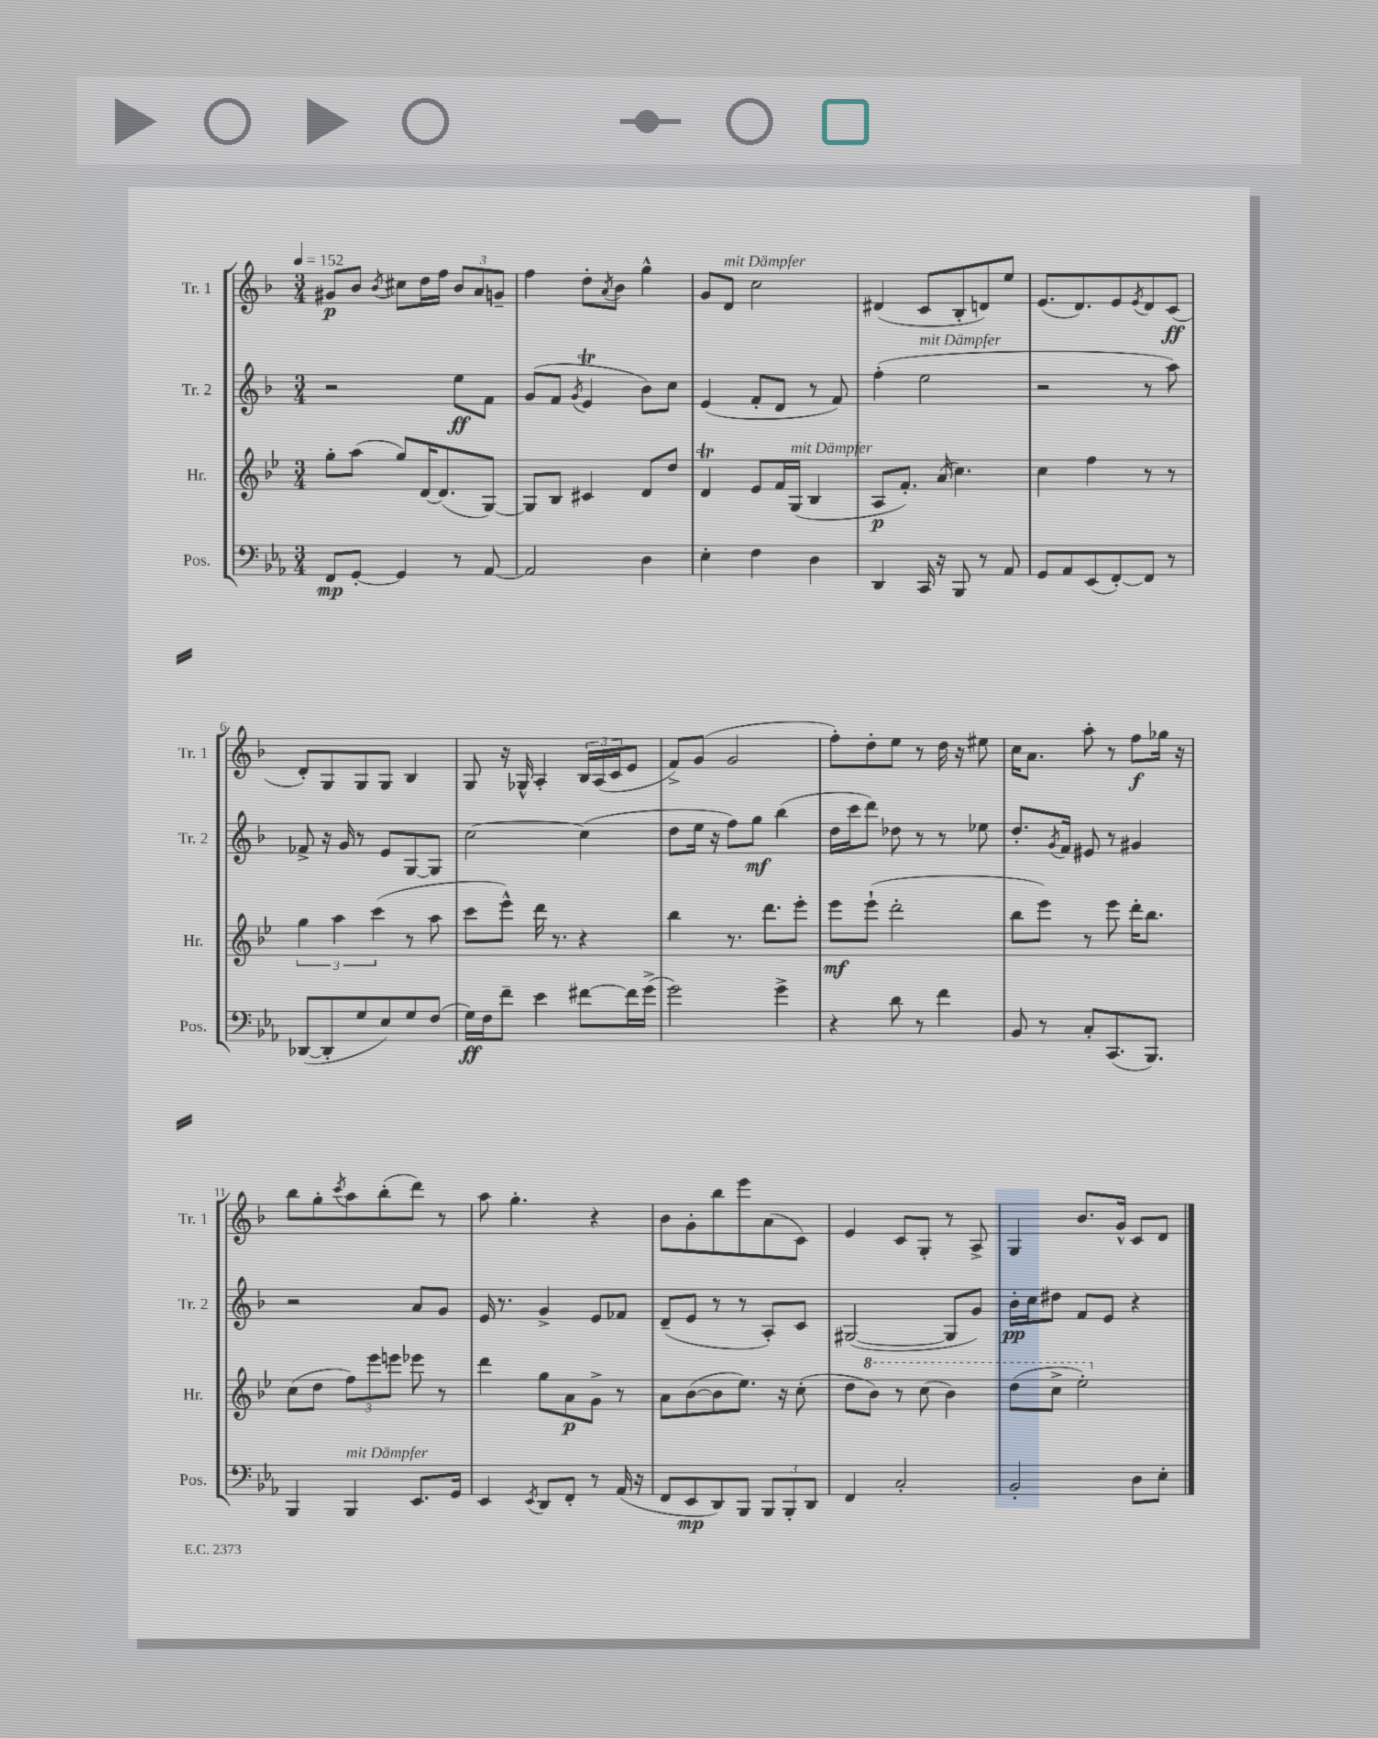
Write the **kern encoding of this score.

**kern	**dynam	**kern	**dynam	**kern	**dynam	**kern	**dynam
*part4	*part4	*part3	*part3	*part2	*part2	*part1	*part1
*staff4	*staff4	*staff3	*staff3	*staff2	*staff2	*staff1	*staff1
*I"Pos.	*	*I"Hr.	*	*I"Tr. 2	*	*I"Tr. 1	*
*I'Pos.	*	*I'Hr.	*	*I'Tr. 2	*	*I'Tr. 1	*
*clefF4	*	*clefG2	*	*clefG2	*	*clefG2	*
*k[b-e-a-]	*	*k[b-e-]	*	*k[b-]	*	*k[b-]	*
*M3/4	*	*M3/4	*	*M3/4	*	*M3/4	*
*MM152	*	*MM152	*	*MM152	*	*MM152	*
=1	=1	=1	=1	=1	=1	=1	=1
8FF/L	mp	8gg'\L	.	2r	.	8g#X/L	p
[8GG'/J	.	(8aa\J	.	.	.	8b-/J	.
.	.	.	.	.	.	8qb-/	.
4GG/]	.	8gg/L)	.	.	.	8cc#X\L	.
.	.	[16d/K	.	.	.	16dd\L	.
.	.	(8.d/]	.	.	.	16ff\JJ	.
8r	.	.	.	8ee\L	ff	12b-/L	.
.	.	.	.	.	.	12a/	.
[8AA-/	.	[8G/J)	.	8f\J	.	.	.
.	.	.	.	.	.	12gn~/J	.
=2	=2	=2	=2	=2	=2	=2	=2
2AA-/]	.	8G/L]	.	(8g/L	.	4ff\	.
.	.	8B-/J	.	8f/J	.	.	.
.	.	.	.	8qg/	.	.	.
.	.	4c#X/	.	4et/	.	8dd'\L	.
.	.	.	.	.	.	8qa/	.
.	.	.	.	.	.	8b-\J	.
4D\	.	8d/L	.	8b-\L)	.	4gg^^\	.
.	.	8dd/J	.	8cc\J	.	.	.
=3	=3	=3	=3	=3	=3	=3	=3
4E-'\	.	4dt/	.	(4e/	.	8g/L	.
!	!	!	!	!	!	!LO:TX:a:i:t=mit Dämpfer	!
.	.	.	.	.	.	8d/J	.
4F\	.	8e-/L	.	8f'/L	.	2cc\	.
.	.	16f/L	.	8d/J	.	.	.
!	!	!LO:TX:a:i:t=mit Dämpfer	!	!	!	!	!
.	.	(16G/JJ	.	.	.	.	.
4D\	.	4B-/	.	8r	.	.	.
.	.	.	.	8f/)	.	.	.
=4	=4	=4	=4	=4	=4	=4	=4
4DD/	.	8A/L	p	(4ff'\	.	(4d#X/	.
.	.	8.f'/J)	.	.	.	.	.
!	!	!	!	!LO:TX:a:i:t=mit Dämpfer	!	!	!
16CC/	.	.	.	2ee\	.	8c/L	.
16r	.	(16a/	.	.	.	.	.
8BBB-/	.	4.cc\)	.	.	.	8B-'/	.
8r	.	.	.	.	.	8dn/)	.
8AA-/	.	.	.	.	.	8ee/J	.
=5	=5	=5	=5	=5	=5	=5	=5
8GG/L	.	4cc\	.	2r	.	(8.e/L	.
8AA-/	.	.	.	.	.	.	.
.	.	.	.	.	.	8.d/)	.
(8EE-/	.	4ff\	.	.	.	.	.
[8FF'/)	.	.	.	.	.	8e/	.
.	.	.	.	.	.	8qe/	.
8FF/J]	.	8r	.	8r	.	8d/	.
8r	.	8r	.	8aa\)	.	(8c/J	ff
!!LO:LB:g=z
=6	=6	=6	=6	=6	=6	=6	=6
([8DD-X/L	.	6gg\	.	8f-X^/	.	8d'/L)	.
8DD-'/]	.	.	.	16r	.	8G/	.
.	.	6aa\	.	.	.	.	.
.	.	.	.	16g/	.	.	.
8G/	.	.	.	8r	.	8G/	.
.	.	(6ccc\	.	.	.	.	.
8E-/)	.	.	.	8e/L	.	8G/J	.
8G/	.	8r	.	[8G/	.	4B-/	.
(8F/J	.	8aa\	.	8G/J]	.	.	.
=7	=7	=7	=7	=7	=7	=7	=7
16G\LL)	ff	8ccc\L	.	[2cc\	.	8G/	.
16F\J	.	.	.	.	.	.	.
8f~\J	.	8eee-^^\J)	.	.	.	16r	.
.	.	.	.	.	.	16G-X^^/	.
4e-\	.	16ddd\	.	.	.	4A'/	.
.	.	8.r	.	.	.	.	.
[8f#X\L	.	4r	.	(4cc\]	.	24B-/LL	.
.	.	.	.	.	.	(24A/	.
.	.	.	.	.	.	24c/J	.
16f#\L]	.	.	.	.	.	8e/J	.
(16g^\JJ	.	.	.	.	.	.	.
=8	=8	=8	=8	=8	=8	=8	=8
2g\)	.	4bb-\	.	8dd\L	.	8f^/L)	.
.	.	.	.	16ee\Jk	.	(8g/J	.
.	.	.	.	16r	.	.	.
.	.	8.r	.	8ff\L)	.	2g/	.
.	.	.	.	8gg\J	mf	.	.
.	.	8.ddd\L	.	.	.	.	.
4g^\	.	.	.	(4bb-\	.	.	.
.	.	8eee-'\J	.	.	.	.	.
=9	=9	=9	=9	=9	=9	=9	=9
4r	.	8eee-\L	mf	16dd\LL	.	8ff'\L)	.
.	.	.	.	16ccc\J	.	.	.
.	.	(8eee-`\J	.	8ddd\J)	.	8dd'\	.
8d\	.	2ddd'\	.	8dd-X\	.	8ee\J	.
8r	.	.	.	8r	.	8r	.
4f\	.	.	.	8r	.	16dd\	.
.	.	.	.	.	.	16r	.
.	.	.	.	8ee-X\	.	8ee#X\	.
=10	=10	=10	=10	=10	=10	=10	=10
8BB-/	.	8bb-\L	.	8.dd'/L	.	16cc\KL	.
.	.	.	.	.	.	8.a\J	.
8r	.	8eee-\J)	.	.	.	.	.
.	.	.	.	8qg/	.	.	.
.	.	.	.	16f/Jk	.	.	.
8C'/L	.	8r	.	8e#X/	.	8aa'\	.
(8.CC/	.	8eee-\	.	8r	.	8r	.
.	.	16ddd'\KL	.	4g#X/	.	8ff\L	f
8.BBB-/J)	.	8.bb-\J	.	.	.	.	.
.	.	.	.	.	.	16gg-X\Jk	.
.	.	.	.	.	.	16r	.
!!LO:LB:g=z
=11	=11	=11	=11	=11	=11	=11	=11
4BBB-/	.	(8cc\L	.	2r	.	8bb-\L	.
.	.	8dd\J	.	.	.	8gg'\	.
.	.	.	.	.	.	8qccc/	.
!LO:TX:a:i:t=mit Dämpfer	!	!	!	!	!	!	!
4BBB-/	.	12ff\L)	.	.	.	8aa\	.
.	.	12eee-\	.	.	.	.	.
.	.	.	.	.	.	(8bb-'\	.
.	.	12eeen\J	.	.	.	.	.
8.EE-/L	.	8eee-X\	.	8a/L	.	8ddd\J)	.
.	.	8r	.	8g/J	.	8r	.
16GG/Jk	.	.	.	.	.	.	.
=12	=12	=12	=12	=12	=12	=12	=12
4EE-/	.	4ddd\	.	16e/	.	8aa\	.
.	.	.	.	8.r	.	.	.
.	.	.	.	.	.	4.gg'\	.
8qEE-/	.	.	.	.	.	.	.
8DD/L	.	8gg\L	.	4g^/	.	.	.
8FF'/J	.	8a\	p	.	.	.	.
8r	.	8g^\J	.	8e/L	.	4r	.
(16AA-/	.	8r	.	8f-X/J	.	.	.
16r	.	.	.	.	.	.	.
=13	=13	=13	=13	=13	=13	=13	=13
8FF/L	.	8a\L	.	(8d~/L	.	8b-\L	.
8EE-/	mp	([8b-\	.	8e/J	.	8g'\	.
8DD/)	.	8b-\]	.	8r	.	8bb-\	.
8BBB-/J	.	8.ee-\J)	.	8r	.	8eee\	.
12BBB-/L	.	.	.	8A'/L)	.	(8a\	.
.	.	16r	.	.	.	.	.
12BBB-'/	.	.	.	.	.	.	.
.	.	(8cc'\	.	8c/J	.	8c\J)	.
12DD/J	.	.	.	.	.	.	.
=14	=14	=14	=14	=14	=14	=14	=14
4FF/	.	8dd\L	.	([2G#X/	.	4e/	.
*	*	*8va	*	*	*	*	*
.	.	8bb-\J)	.	.	.	.	.
2C'/	.	8r	.	.	.	8c/L	.
.	.	(8ccc\	.	.	.	8G'/J	.
.	.	4bb-\)	.	8G#/L]	.	8r	.
.	.	.	.	8g/J)	.	8A^/	.
=15	=15	=15	=15	=15	=15	=15	=15
2BB-'/	.	(8ddd\L	.	16b-'\LL	pp	4G/	.
.	.	.	.	16cc\J	.	.	.
.	.	8ccc^\J	.	8dd#X\J	.	.	.
.	.	2eee-'\)	.	8f/L	.	8.b-/L	.
.	.	.	.	8e/J	.	.	.
.	.	.	.	.	.	16g^^/Jk	.
8D\L	.	.	.	4r	.	8c/L	.
8E-'\J	.	.	.	.	.	8d/J	.
*	*	*X8va	*	*	*	*	*
==	==	==	==	==	==	==	==
*-	*-	*-	*-	*-	*-	*-	*-
